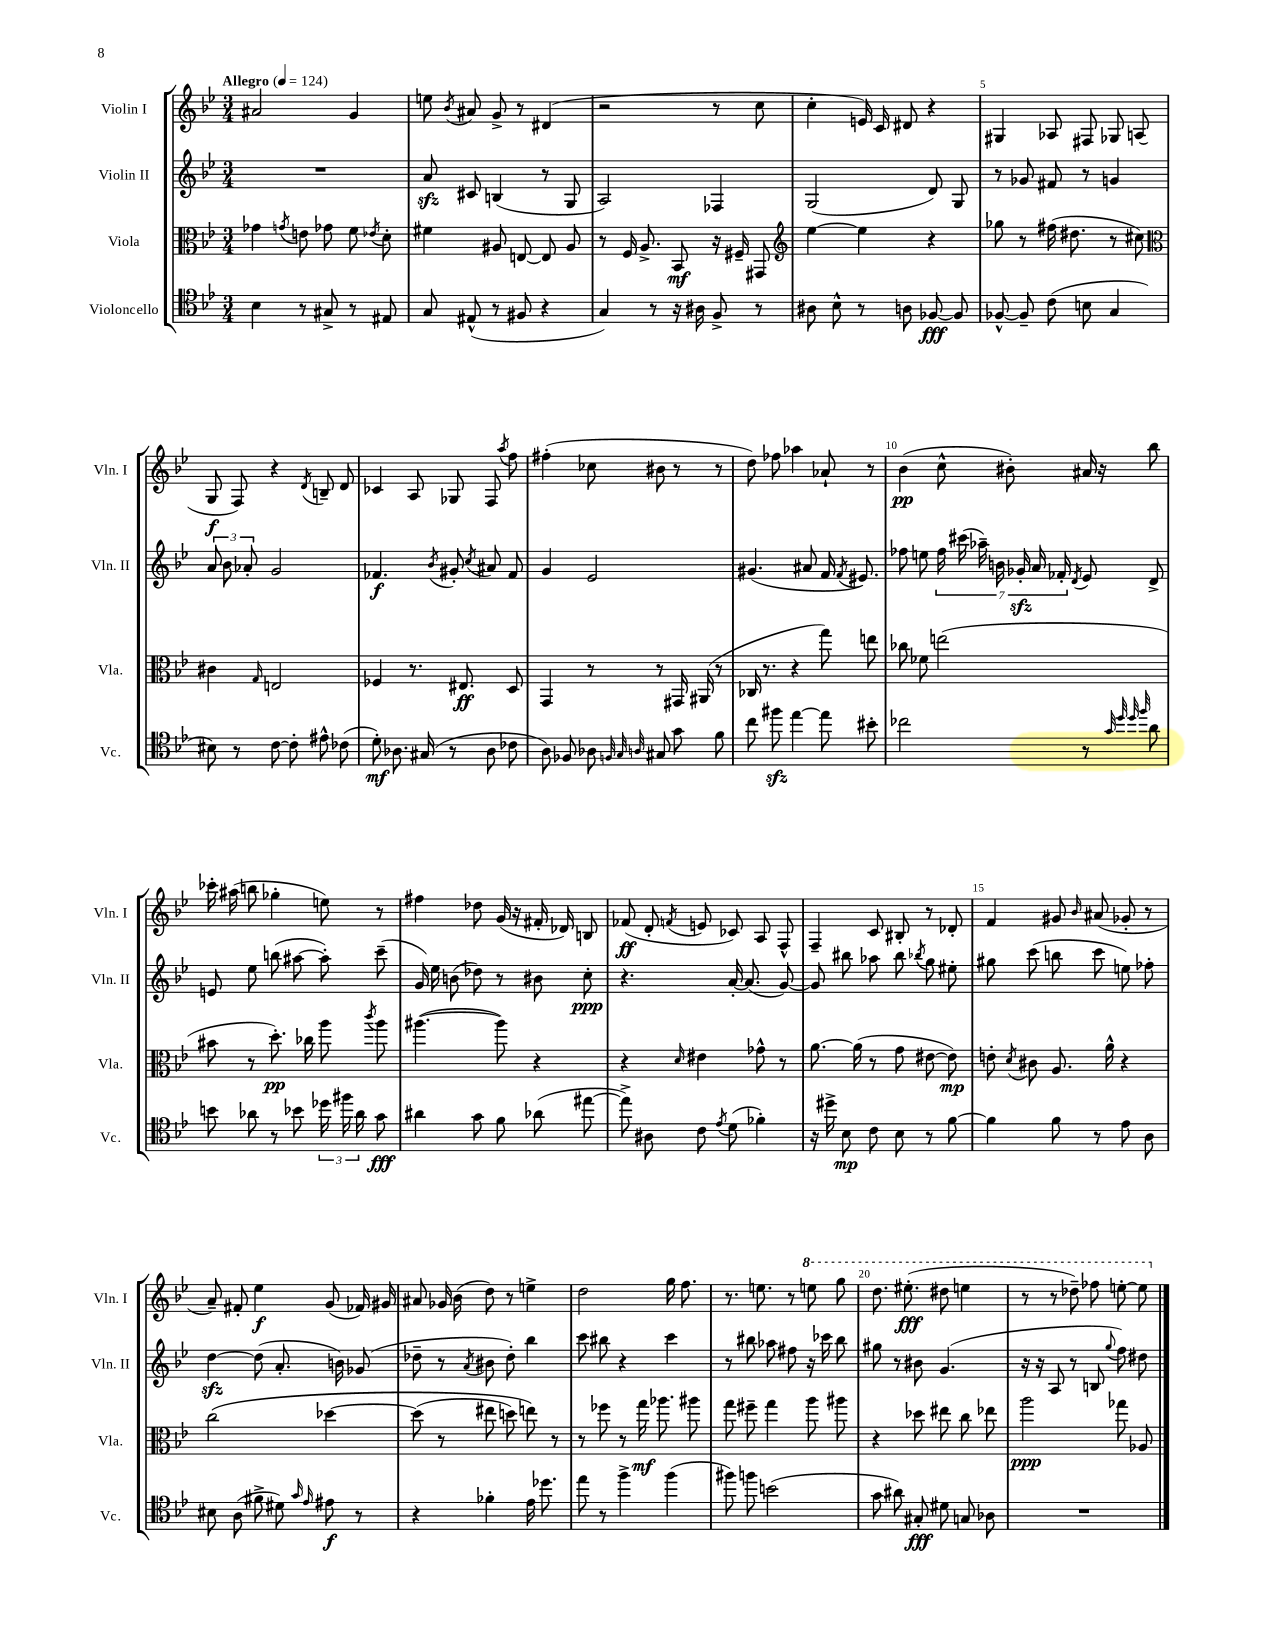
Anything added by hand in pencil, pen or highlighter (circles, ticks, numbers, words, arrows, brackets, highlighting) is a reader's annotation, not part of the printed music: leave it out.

**kern	**dynam	**kern	**dynam	**kern	**dynam	**kern	**dynam
*part4	*part4	*part3	*part3	*part2	*part2	*part1	*part1
*staff4	*staff4	*staff3	*staff3	*staff2	*staff2	*staff1	*staff1
*I"Violoncello	*	*I"Viola	*	*I"Violin II	*	*I"Violin I	*
*I'Vc.	*	*I'Vla.	*	*I'Vln. II	*	*I'Vln. I	*
*clefC4	*	*clefC3	*	*clefG2	*	*clefG2	*
*k[b-e-]	*	*k[b-e-]	*	*k[b-e-]	*	*k[b-e-]	*
*M3/4	*	*M3/4	*	*M3/4	*	*M3/4	*
*MM124	*	*MM124	*	*MM124	*	*MM124	*
=1	=1	=1	=1	=1	=1	=1	=1
!	!	!	!	!	!	!LO:TX:a:B:t=Allegro	!
4B-\	.	4g-X\	.	2.r	.	2a#X/	.
.	.	8qgn/	.	.	.	.	.
8r	.	8en\	.	.	.	.	.
8G#X^/	.	8g-X\	.	.	.	.	.
8r	.	8f\	.	.	.	4g/	.
.	.	8qe-X/	.	.	.	.	.
8E#X/	.	8d'\	.	.	.	.	.
=2	=2	=2	=2	=2	=2	=2	=2
8G/	.	4f#X\	.	8azz/	.	8een\	.
.	.	.	.	.	.	8qb-/	.
(8E#X^^/	.	.	.	8c#X/	.	8a#X/	.
8r	.	8A#X/	.	(4Bn/	.	8g^/	.
8F#X/	.	[8En/	.	.	.	8r	.
4r	.	8E/]	.	8r	.	(4d#X/	.
.	.	8A#/	.	8G/	.	.	.
=3	=3	=3	=3	=3	=3	=3	=3
4G/)	.	8r	.	2A/)	.	2r	.
.	.	16F/	.	.	.	.	.
.	.	8.A^/	.	.	.	.	.
8r	.	.	.	.	.	.	.
16r	.	8BB-/	mf	.	.	.	.
16A#X\	.	.	.	.	.	.	.
8F^/	.	16r	.	4F-X/	.	8r	.
.	.	16F#X~/	.	.	.	.	.
8r	.	8GG#X/	.	.	.	8cc\	.
=4	=4	=4	=4	=4	=4	=4	=4
*	*	*clefG2	*	*	*	*	*
8A#X\	.	[4ee-\	.	(2G/	.	4cc'\	.
8B-^^\	.	.	.	.	.	.	.
8r	.	4ee-\]	.	.	.	16en/)	.
.	.	.	.	.	.	16c/	.
8An\	.	.	.	.	.	8d#X/	.
[8F-X/	fff	4r	.	8d/)	.	4r	.
8F-/]	.	.	.	8G/	.	.	.
=5	=5	=5	=5	=5	=5	=5	=5
[8F-X^^/	.	8gg-X\	.	8r	.	4G#X/	.
8F-~/]	.	8r	.	8g-X/	.	.	.
(8c\	.	(16ff#X\	.	8f#X/	.	8A-X/	.
.	.	8.dd#X\	.	.	.	.	.
8Bn\	.	.	.	8r	.	8F#X/	.
4G/	.	8r	.	4gn/	.	8G-X/	.
.	.	8cc#X\)	.	.	.	(8An/	.
!!LO:LB:g=z
=6	=6	=6	=6	=6	=6	=6	=6
*	*	*clefC3	*	*	*	*	*
8B#X\)	.	4c#X\	.	12a/	.	8G/	f
.	.	.	.	12b-\	.	.	.
8r	.	.	.	.	.	8F/)	.
.	.	.	.	12a-X'/	.	.	.
.	.	16qqG/	.	.	.	.	.
[8c\	.	2En/	.	2g/	.	4r	.
8c'\]	.	.	.	.	.	.	.
.	.	.	.	.	.	8qd/	.
8e#X^^\	.	.	.	.	.	8Bn~/	.
(8c-X\	.	.	.	.	.	8d/	.
=7	=7	=7	=7	=7	=7	=7	=7
8d'\)	mf	4F-X/	.	4.f-X/	f	4c-X/	.
8.A-X\	.	.	.	.	.	.	.
.	.	8.r	.	.	.	8A/	.
(16G#X/	.	.	.	.	.	.	.
.	.	.	.	8qb-/	.	.	.
8r	.	.	.	8g#X'/	.	8G-X/	.
.	.	8.E#X/	ff	.	.	.	.
.	.	.	.	8qcc/	.	.	.
8A-\	.	.	.	8a#X/	.	8F/	.
.	.	.	.	.	.	8qaa/	.
8c-X\	.	8D/	.	8f-/	.	8ff\	.
=8	=8	=8	=8	=8	=8	=8	=8
8A\)	.	4GG/	.	4g/	.	(4ff#X'\	.
8F-X/	.	.	.	.	.	.	.
8A-X\	.	8r	.	2e-/	.	8cc-X\	.
32qqFn/	.	.	.	.	.	.	.
32qqG/	.	.	.	.	.	.	.
32qqAn/	.	.	.	.	.	.	.
8G#X/	.	8r	.	.	.	8b#X\	.
8g\	.	16GG#X/	.	.	.	8r	.
.	.	(16AA#X/	.	.	.	.	.
8f\	.	8r	.	.	.	8r	.
=9	=9	=9	=9	=9	=9	=9	=9
8cc\	.	16C-X/	.	(4.g#X/	.	8dd\)	.
.	.	8.r	.	.	.	.	.
8ff#Xzz\	.	.	.	.	.	8ff-X\	.
[4ee-\	.	4r	.	.	.	4aa-X\	.
.	.	.	.	8a#X/	.	.	.
8ee-\]	.	8gg\)	.	16f/	.	8a-X`/	.
.	.	.	.	8qf/	.	.	.
.	.	.	.	8.e#X/)	.	.	.
8b#X'\	.	8een\	.	.	.	8r	.
=10	=10	=10	=10	=10	=10	=10	=10
2cc-X\	.	8cc-X\	.	8ff-X\	.	(4b-\	pp
.	.	8f-X\	.	8een\	.	.	.
.	.	(2een\	.	28ff-\	.	8cc^^\	.
.	.	.	.	(28ccc#X\	.	.	.
.	.	.	.	28aa-X~\)	.	.	.
.	.	.	.	28bn\	.	.	.
.	.	.	.	.	.	8b#X'\)	.
.	.	.	.	28g-Xzz'/	.	.	.
.	.	.	.	28a/	.	.	.
.	.	.	.	28f-X'/	.	.	.
.	.	.	.	8qd/	.	.	.
8r	.	.	.	8e-/	.	16a#X/	.
.	.	.	.	.	.	16r	.
32qqg/	.	.	.	.	.	.	.
32qqdd/	.	.	.	.	.	.	.
32qqdd/	.	.	.	.	.	.	.
32qqff/	.	.	.	.	.	.	.
8a\	.	.	.	8d^/	.	8bb-\	.
!!LO:LB:g=z
=11	=11	=11	=11	=11	=11	=11	=11
8bn\	.	8b#X\	.	8en/	.	16ccc-X'\	.
.	.	.	.	.	.	(16aa#X\	.
8a-X\	.	8r	.	8ee-\	.	8bbn\	.
8r	.	8.dd'\)	pp	(8bbn\	.	4gg-X'\	.
8b-X\	.	.	.	[8aa#X\	.	.	.
.	.	16cc-X\	.	.	.	.	.
24dd-X\	.	8aa\	.	8aa#'\])	.	8een\)	.
24ff#X\	.	.	.	.	.	.	.
24a-\	.	.	.	.	.	.	.
.	.	8qccc/	.	.	.	.	.
8g\	fff	8aa\	.	(8ccc~\	.	8r	.
=12	=12	=12	=12	=12	=12	=12	=12
4a#X\	.	([4.aa#X\	.	16g/)	.	4ff#X\	.
.	.	.	.	16ee-\	.	.	.
.	.	.	.	(8bn\	.	.	.
8g\	.	.	.	8dd-X\)	.	8dd-X\	.
8f\	.	8aa#\])	.	8r	.	(16g/	.
.	.	.	.	.	.	16r	.
(8a-X\	.	4r	.	8b#X\	.	16f#X'/	.
.	.	.	.	.	.	16d-X/)	.
[8ee#X\	.	.	.	8cc'\	ppp	8Bn/	.
=13	=13	=13	=13	=13	=13	=13	=13
8ee#^\])	.	4r	.	4.r	.	(8f-X/	ff
8A#X\	.	.	.	.	.	8d'/	.
.	.	16qqd/	.	.	.	8qfn/	.
8c\	.	4e#X\	.	.	.	8en/	.
8qe-/	.	.	.	.	.	.	.
(8d\	.	.	.	[16a'/	.	8c-X/)	.
.	.	.	.	(8.a/]	.	.	.
4f-X'\)	.	8g-X^^\	.	.	.	8A/	.
.	.	8r	.	[8g/)	.	8F^^/	.
=14	=14	=14	=14	=14	=14	=14	=14
16r	.	[8.a\	.	8g/]	.	4F~/	.
16dd#X^\	.	.	.	.	.	.	.
8B-\	mp	.	.	8bb#X\	.	.	.
.	.	(16a\]	.	.	.	.	.
8c\	.	8r	.	8aa-X\	.	8c/	.
8B-\	.	8g\	.	8bb#\	.	8B#X'/	.
.	.	.	.	8qbb-X/	.	.	.
8r	.	[8e#X\	.	8gg\	.	8r	.
[8f\	.	8e#\])	mp	8ee#X'\	.	8d-X'/	.
=15	=15	=15	=15	=15	=15	=15	=15
4f\]	.	8en'\	.	8gg#X\	.	4f/	.
.	.	8qd/	.	.	.	.	.
.	.	8c#X\	.	(8ccc\	.	.	.
8f\	.	8.A/	.	8bbn\	.	8g#X/	.
.	.	.	.	.	.	16qqb-/	.
8r	.	.	.	8ccc\	.	(8a#X/	.
.	.	16a^^\	.	.	.	.	.
8e-\	.	4r	.	8een\)	.	8g-X'/	.
8A\	.	.	.	8ff-X'\	.	8r	.
!!LO:LB:g=z
=16	=16	=16	=16	=16	=16	=16	=16
8B#X\	.	(2cc\	.	[4ddzz\	.	8a~/)	.
(8A\	.	.	.	.	.	8f#X'/	.
8f#X^\	.	.	.	(8dd\]	.	4ee-\	f
8d#X\)	.	.	.	8.a'/	.	.	.
16qqg/	.	.	.	.	.	.	.
16qqe-/	.	.	.	.	.	.	.
8e#X\	f	[4dd-X\	.	.	.	(8g/	.
.	.	.	.	16bn\)	.	.	.
8r	.	.	.	(8g-X/	.	16f-X/)	.
.	.	.	.	.	.	16g#X/	.
=17	=17	=17	=17	=17	=17	=17	=17
4r	.	(8dd-\]	.	8dd-X~\	.	8a#X/	.
.	.	8r	.	8r	.	16g-X/	.
.	.	.	.	.	.	(16b-\	.
.	.	.	.	8qa/	.	.	.
4f-X'\	.	8ee#X\	.	8b#X\	.	8dd\)	.
.	.	8ddn\)	.	8dd-'\)	.	8r	.
16e-\	.	8een\)	.	4bb-\	.	4een^\	.
8.dd-X\	.	.	.	.	.	.	.
.	.	8r	.	.	.	.	.
=18	=18	=18	=18	=18	=18	=18	=18
8ee-\	.	8r	.	8ccc\	.	2dd\	.
8r	.	8ff-X\	.	8bb#X\	.	.	.
4ff^\	.	8r	.	4r	.	.	.
.	.	16gg\	mf	.	.	.	.
.	.	8.aa-X\	.	.	.	.	.
(4ff\	.	.	.	4ccc\	.	16gg\	.
.	.	.	.	.	.	8.ff\	.
.	.	8aa#X\	.	.	.	.	.
=19	=19	=19	=19	=19	=19	=19	=19
8ff#X\)	.	8gg\	.	8r	.	8.r	.
8ffn\	.	8ff#X~\	.	8bb#X\	.	.	.
.	.	.	.	.	.	8.een\	.
(2bn\	.	4gg\	.	8aa-X\	.	.	.
.	.	.	.	8ff#X\	.	8r	.
*	*	*	*	*	*	*8va	*
.	.	8aa\	.	16r	.	8eeen\	.
.	.	.	.	16ccc-X\	.	.	.
.	.	8aa#X\	.	8bb#\	.	8ggg\	.
=20	=20	=20	=20	=20	=20	=20	=20
8g\	.	4r	.	8gg#X\	.	8.ddd\	.
8a#X\)	.	.	.	8r	.	.	.
.	.	.	.	.	.	(8.eee#X'\	fff
8G#X'/	fff	8dd-X\	.	8b#X\	.	.	.
8d#X\	.	8ee#X\	.	(4.g/	.	8ddd#X\	.
8Gn/	.	8cc\	.	.	.	4eeen\	.
8A-X\	.	8ee-X\	.	.	.	.	.
=21	=21	=21	=21	=21	=21	=21	=21
2.r	.	2aa\	ppp	16r	.	8r	.
.	.	.	.	16r	.	.	.
.	.	.	.	8A/	.	8r	.
.	.	.	.	8r	.	8ddd-X~\)	.
.	.	.	.	8Bn/	.	8fff-X\	.
.	.	.	.	8qqgg/	.	.	.
.	.	8gg-X\	.	8ff\)	.	[8eeen'\	.
.	.	8A-X/	.	8dd#X\	.	8eee\]	.
*	*	*	*	*	*	*X8va	*
==	==	==	==	==	==	==	==
*-	*-	*-	*-	*-	*-	*-	*-
